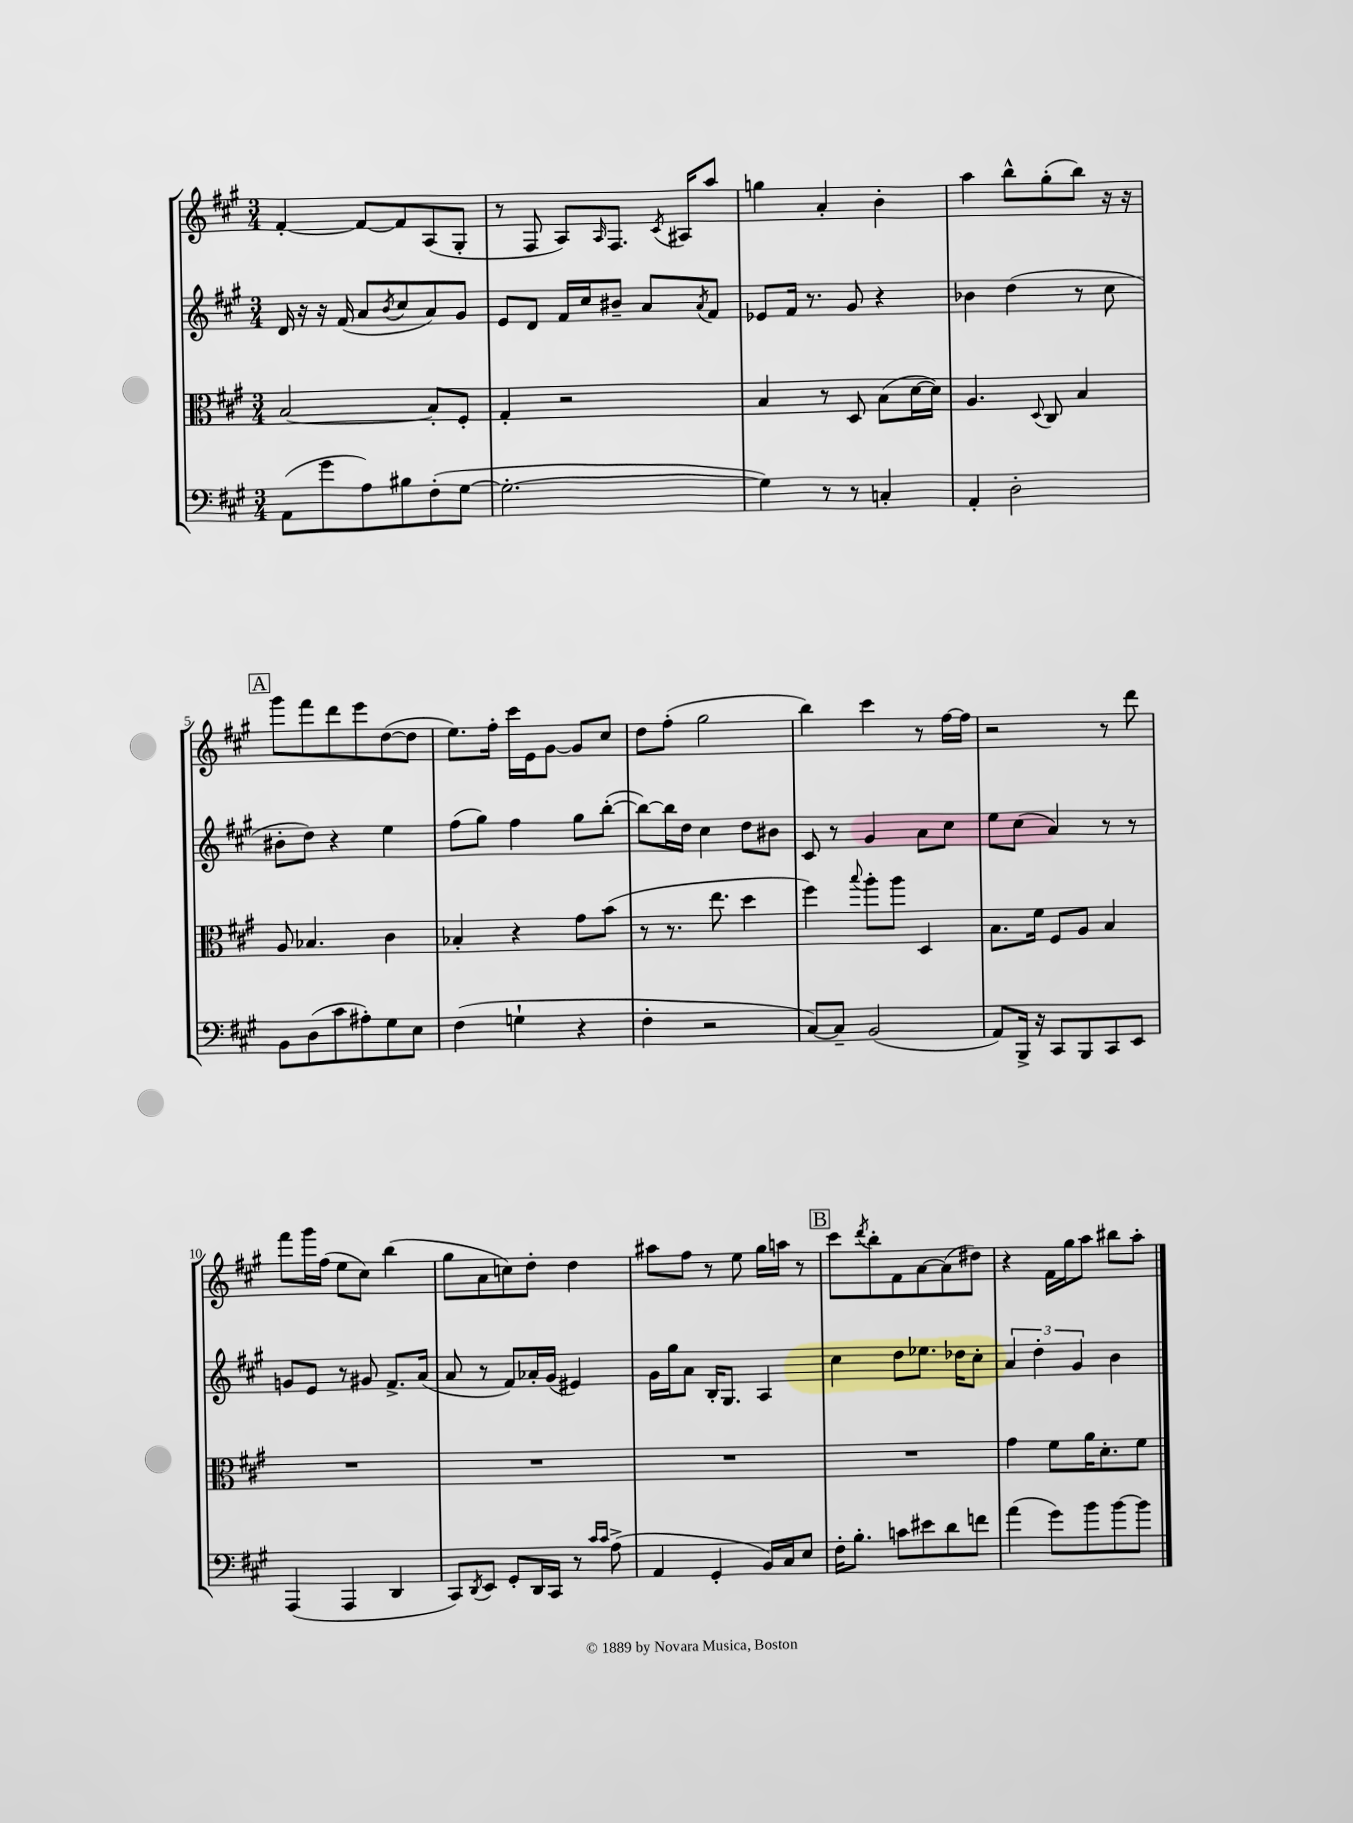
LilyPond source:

<<
\new StaffGroup <<
\new Staff = "s0" {
    \clef treble \key a \major \numericTimeSignature \time 3/4
    fis'4~-. fis'8~ fis'8 a8( gis8-. |
    r8 fis8 a8) \grace { a16 } fis8. \acciaccatura { cis'8 } ais16 a''8 |
    g''4 a'4-. b'4-. |
    a''4 b''8-^ gis''8-.( b''8) r16 r16 |
    \mark \markup { \box "A" } gis'''8 fis'''8 d'''8 e'''8 d''8~( d''8 |
    e''8.) fis''16-. cis'''16 e'16 gis'8~ gis'8 cis''8 |
    d''8 fis''8-.( gis''2 |
    b''4) cis'''4 r8 fis''16~ fis''16 |
    r2 r8 d'''8 |
    fis'''8 gis'''16 fis''16( e''8 cis''8) b''4( |
    gis''8 a'8 c''8) d''8-. d''4 |
    ais''8 fis''8 r8 e''8 gis''16 a''16 r8 |
    \mark \markup { \box "B" } cis'''8 \acciaccatura { d'''8 } b''8-. fis'8 a'8~ a'8( dis''8) |
    r4 fis'16 gis''16 a''8 bis''8 a''8-. \bar "|." |
}
\new Staff = "s1" {
    \clef treble \key a \major \numericTimeSignature \time 3/4
    d'16 r16 r16 fis'16( a'8 \acciaccatura { b'8 } cis''8 a'8) gis'8 |
    e'8 d'8 fis'16 cis''16 bis'8-- a'8 \acciaccatura { a'8 } fis'8 |
    ees'8 fis'16 r8. gis'8 r4 |
    bes'4 d''4( r8 cis''8 |
    \mark \markup { \box "A" } bis'8-. d''8) r4 e''4 |
    fis''8( gis''8) fis''4 gis''8 b''8~-.( |
    b''8~) b''16 d''16 cis''4 d''8 bis'8 |
    cis'8 r8 gis'4 a'8 cis''8 |
    e''8 cis''8( a'4) r8 r8 |
    g'8 e'8 r8 gis'8 fis'8.-> a'16( |
    a'8 r8 fis'8) aes'16-. gis'16( eis'4) |
    gis'16 gis''16 a'8 b16-. gis8. a4 |
    \mark \markup { \box "B" } cis''4 d''8 ees''8. des''16 cis''8-. |
    \tuplet 3/2 { a'4 d''4-. gis'4 } b'4 \bar "|." |
}
\new Staff = "s2" {
    \clef alto \key a \major \numericTimeSignature \time 3/4
    b2~ b8-. fis8-. |
    gis4-. r2 |
    b4 r8 d8 b8( d'16~ d'16) |
    a4. \appoggiatura { d8 } cis8 b4 |
    \mark \markup { \box "A" } a8 bes4. cis'4 |
    bes4-. r4 gis'8 b'8( |
    r8 r8. e''8. d''4 |
    fis''4) \appoggiatura { b''8 } a''8-. a''8 d4 |
    b8. fis'16 fis8 a8 b4 |
    R2. |
    R2. |
    R2. |
    \mark \markup { \box "B" } R2. |
    gis'4 fis'8 a'16 d'8.-. fis'8 \bar "|." |
}
\new Staff = "s3" {
    \clef bass \key a \major \numericTimeSignature \time 3/4
    a,8( gis'8 a8) bis8 fis8-.( gis8~ |
    gis2.~-. |
    gis4) r8 r8 c4-. |
    a,4-. d2-. |
    \mark \markup { \box "A" } b,8 d8( cis'8 ais8-.) gis8 e8 |
    fis4( g4-! r4 |
    fis4-. r2 |
    cis8~) cis8-- b,2( |
    a,8) b,,16-> r16 cis,8 b,,8 cis,8 e,8 |
    a,,4( a,,4 d,4 |
    cis,8) \acciaccatura { d,8 } e,8 gis,8-. d,16 cis,16 r8 \grace { cis'16 cis'16 } a8->( |
    a,4 gis,4-. b,16) cis16 e8 |
    \mark \markup { \box "B" } fis16-. b8.-. c'8 eis'8 d'8 f'8 |
    a'4( gis'8) b'8 b'8~ b'8 \bar "|." |
}
>>
>>
